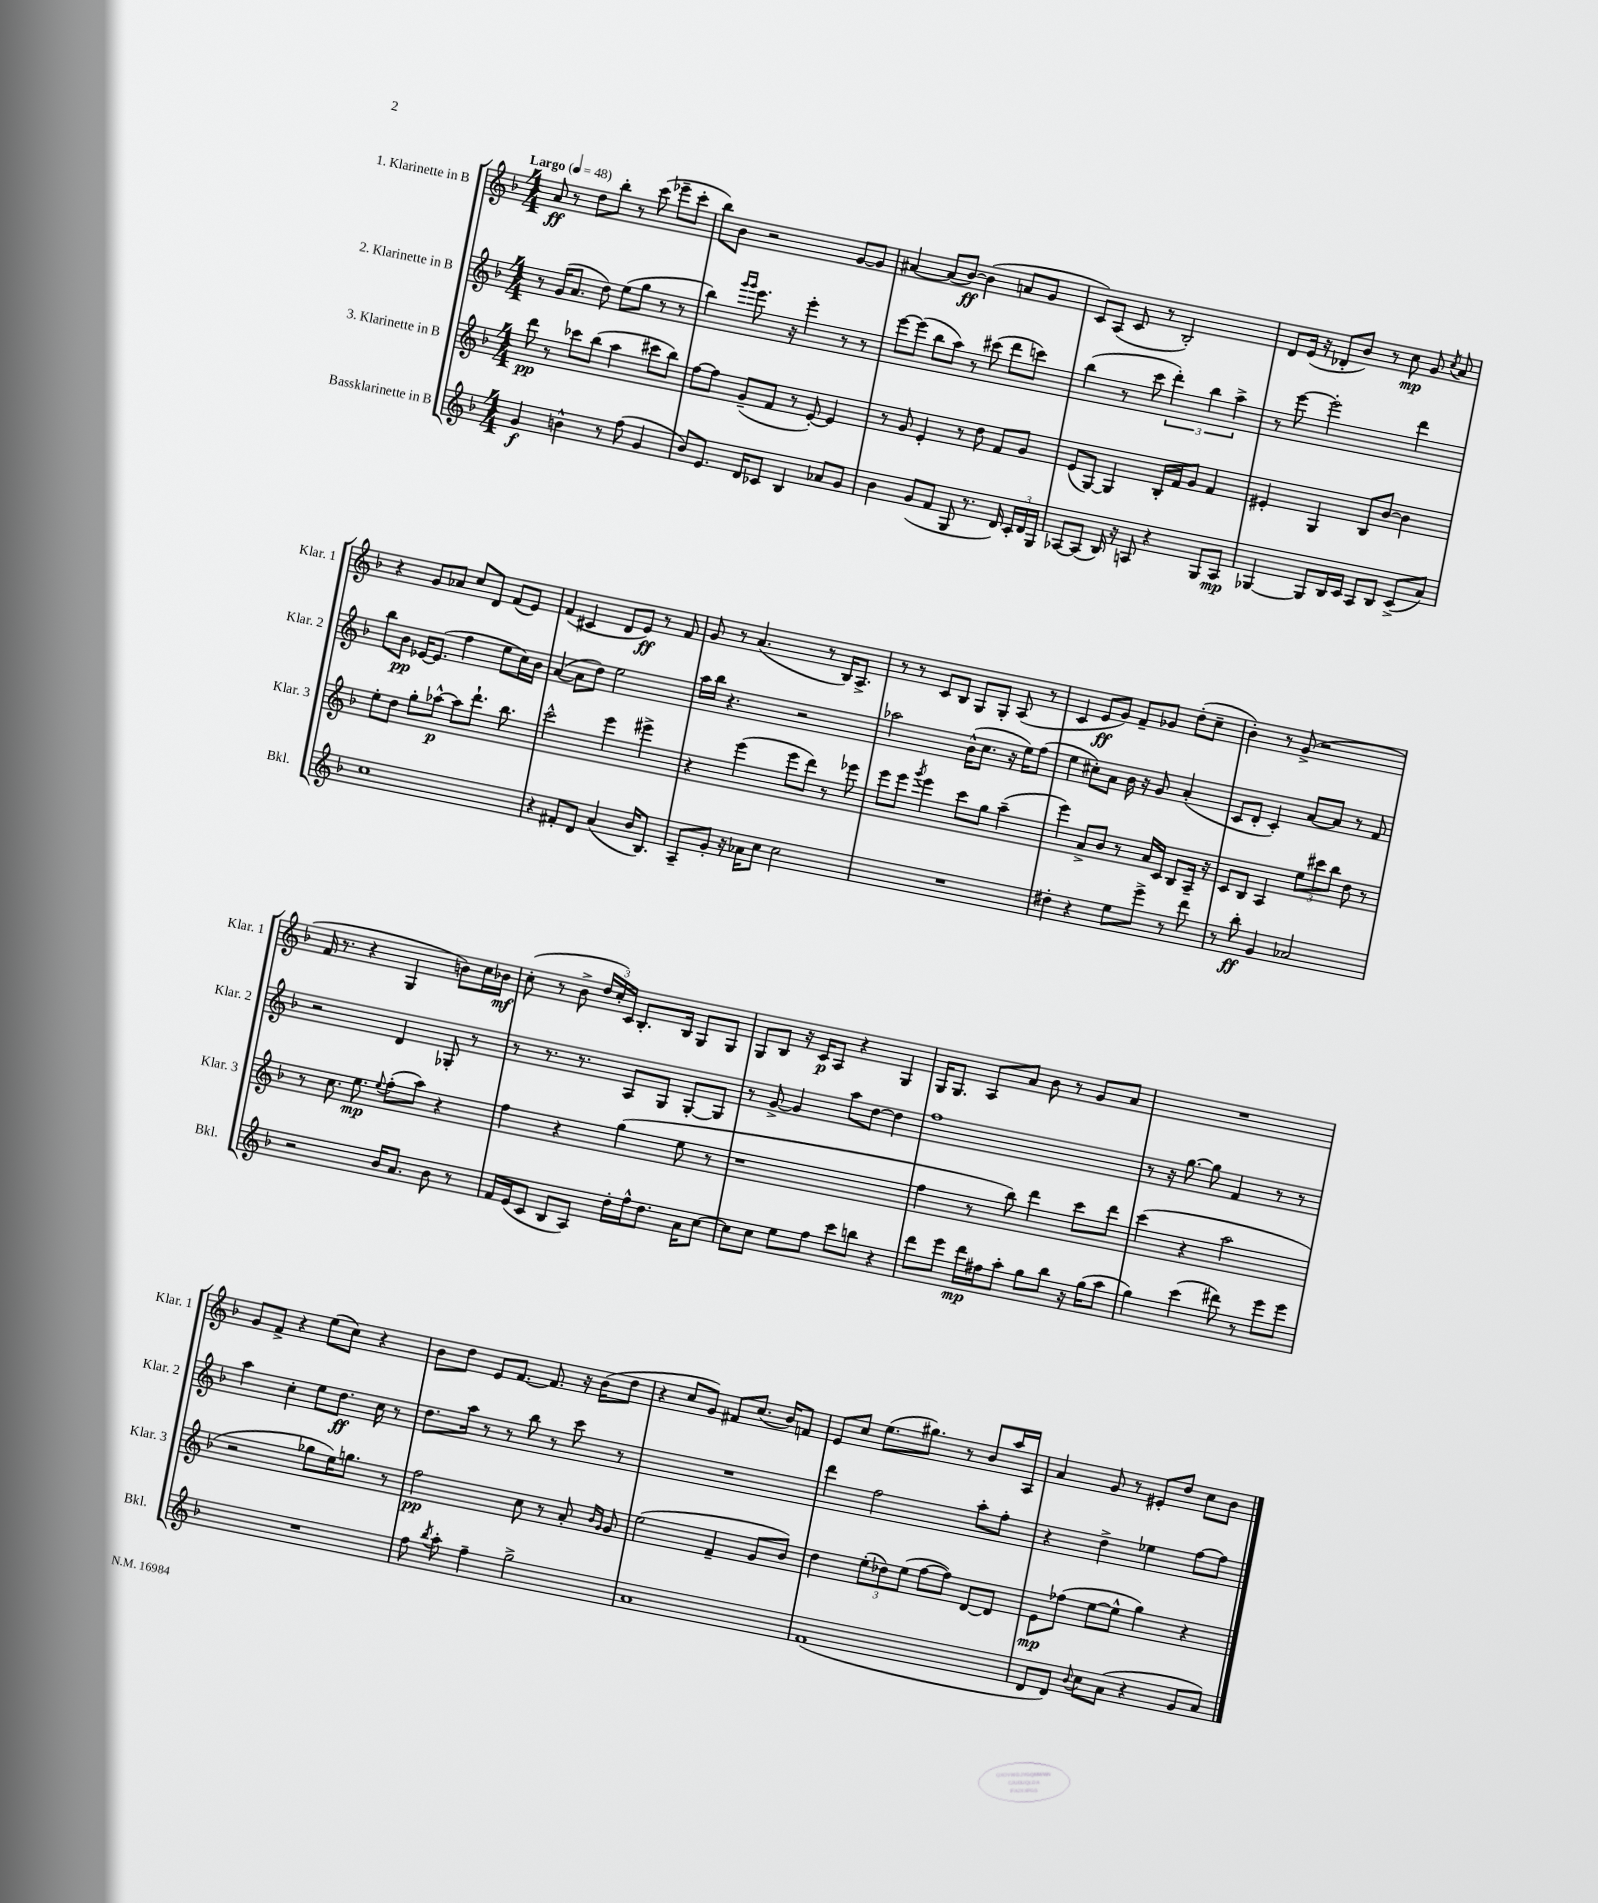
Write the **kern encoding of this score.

**kern	**dynam	**kern	**dynam	**kern	**dynam	**kern	**dynam
*part4	*part4	*part3	*part3	*part2	*part2	*part1	*part1
*staff4	*staff4	*staff3	*staff3	*staff2	*staff2	*staff1	*staff1
*I"Bassklarinette in B	*	*I"3. Klarinette in B	*	*I"2. Klarinette in B	*	*I"1. Klarinette in B	*
*I'Bkl.	*	*I'Klar. 3	*	*I'Klar. 2	*	*I'Klar. 1	*
*clefG2	*	*clefG2	*	*clefG2	*	*clefG2	*
*k[b-]	*	*k[b-]	*	*k[b-]	*	*k[b-]	*
*M4/4	*	*M4/4	*	*M4/4	*	*M4/4	*
*MM48	*	*MM48	*	*MM48	*	*MM48	*
=1	=1	=1	=1	=1	=1	=1	=1
!	!	!	!	!	!	!LO:TX:a:B:t=Largo	!
4g/	f	8ddd\	pp	8r	.	8a/	ff
.	.	8r	.	(16g/KL	.	8r	.
.	.	.	.	8.a/J	.	.	.
4bn^^\	.	8ccc-X\L	.	.	.	8dd\L	.
.	.	(8bb-\J	.	8dd\)	.	8bb-'\J	.
8r	.	4aa\	.	(8ee\L	.	8r	.
(8ff\	.	.	.	8gg\J	.	(8ccc\	.
4g/	.	8ccc#X\L	.	8r	.	8eee-X~\L	.
.	.	8bb-\J)	.	8r	.	8ccc'\J	.
=2	=2	=2	=2	=2	=2	=2	=2
8b-/L)	.	[8ff\L	.	4bb-\)	.	8bb-\L)	.
8.e/J	.	8ff\J]	.	.	.	8b-\J	.
.	.	.	.	16qqggg/LL	.	.	.
.	.	.	.	16qqggg/JJ	.	.	.
.	.	(8g~/L	.	8.eee\	.	2r	.
16d/KL	.	.	.	.	.	.	.
8c-X/J	.	8f/J	.	.	.	.	.
.	.	.	.	16r	.	.	.
4B-/	.	8r	.	4eee'\	.	.	.
.	.	[8e'/)	.	.	.	.	.
8a-X/L	.	4e/]	.	8r	.	[8g/L	.
8g/J	.	.	.	8r	.	8g/J]	.
=3	=3	=3	=3	=3	=3	=3	=3
4b-\	.	8r	.	[8eee\L	.	[4a#X/	.
.	.	8g/	.	(8eee\J]	.	.	.
(8g/L	.	4e'/	.	8bb-\L	.	(8a#/L]	.
8f/J	.	.	.	8aa\J)	.	[8b-/J)	ff
8G/	.	8r	.	8r	.	(4b-\]	.
8.r	.	8dd\	.	(8ccc#X\	.	.	.
.	.	8f/L	.	8ddd\L	.	8an/L	.
16d/)	.	.	.	.	.	.	.
24c'/LL	.	8g/J	.	8cccn\J)	.	8g/J	.
24d/	.	.	.	.	.	.	.
24G/JJ	.	.	.	.	.	.	.
=4	=4	=4	=4	=4	=4	=4	=4
[8A-X/L	.	(8e/L	.	(4bb-\	.	8c/L)	.
(8A-/J]	.	[8G/J)	.	.	.	(8A/J	.
16B-/)	.	4G/]	.	8r	.	8c/	.
16r	.	.	.	.	.	.	.
8An/	.	.	.	8ccc\	.	8r	.
4r	.	16B-'/LL	.	6ddd'\)	.	2B-'/)	.
.	.	16f/J	.	.	.	.	.
.	.	8g/J	.	.	.	.	.
.	.	.	.	6bb-\	.	.	.
8G/L	.	4f/	.	.	.	.	.
.	.	.	.	6aa^\	.	.	.
8A/J	mp	.	.	.	.	.	.
=5	=5	=5	=5	=5	=5	=5	=5
[4G-X/	.	4e#X'/	.	8r	.	8d/L	.
.	.	.	.	[8eee\	.	(16e/Jk	.
.	.	.	.	.	.	16r	.
8G-/L]	.	4G/	.	2eee'\]	.	8d-X'/L	.
16B-/L	.	.	.	.	.	8b-/J)	.
16c/JJ	.	.	.	.	.	.	.
8A/L	.	8B-/L	.	.	.	8r	.
8B-/J	.	[8b-/J	.	.	.	8cc\	mp
(8c^/L	.	4b-\]	.	4ddd\	.	8g/	.
.	.	.	.	.	.	8qcc/	.
8a/J)	.	.	.	.	.	8a/	.
!!LO:LB:g=z
=6	=6	=6	=6	=6	=6	=6	=6
1cc	.	8ee'\L	.	8bb-\L	.	4r	.
.	.	8dd\J	.	8b-\J	pp	.	.
.	.	8gg'\L	.	[16e-X/KL	.	8g/L	.
.	.	.	.	(8.e-/J]	.	.	.
.	.	[8aa-X^^\J	p	.	.	8a-X/J	.
.	.	8aa-\L]	.	4ff\	.	8cc/L	.
.	.	8.ddd`\J	.	.	.	8d/J	.
.	.	.	.	8ee\L	.	(8f/L	.
.	.	8.bb-\	.	.	.	.	.
.	.	.	.	16cc\L)	.	8e/J)	.
.	.	.	.	16b-\JJ	.	.	.
=7	=7	=7	=7	=7	=7	=7	=7
4r	.	2ccc^^\	.	([4a/	.	(4f/	.
8f#X'/L	.	.	.	8a\L]	.	4c#X/	.
8d/J	.	.	.	8dd\J)	.	.	.
(4a/	.	4eee\	.	2ee\	.	8d/L	.
.	.	.	.	.	.	8e/J)	ff
16b-/KL	.	4eee#X^\	.	.	.	8r	.
8.B-/J)	.	.	.	.	.	.	.
.	.	.	.	.	.	8f/	.
=8	=8	=8	=8	=8	=8	=8	=8
8A~/L	.	4r	.	16aa\LL	.	8g/	.
.	.	.	.	16bb-\JJ	.	.	.
8g'/J	.	.	.	4.r	.	8r	.
16r	.	(4eee\	.	.	.	(4.a/	.
16a-X\KL	.	.	.	.	.	.	.
8cc\J	.	.	.	.	.	.	.
2cc\	.	8eee\L	.	2r	.	.	.
.	.	8ddd\J)	.	.	.	8r	.
.	.	8r	.	.	.	16B-/KL)	.
.	.	.	.	.	.	8.A^/J	.
.	.	8eee-X\	.	.	.	.	.
=9	=9	=9	=9	=9	=9	=9	=9
1r	.	8eee\L	.	2aa-X\	.	8r	.
.	.	8eee\J	.	.	.	8r	.
.	.	8qggg/	.	.	.	.	.
.	.	4eee\	.	.	.	8c/L	.
.	.	.	.	.	.	8B-/J	.
.	.	8ccc\L	.	(16b-^^\KL	.	8G/L	.
.	.	.	.	8.cc\J	.	.	.
.	.	8gg\J	.	.	.	8G'/J	.
.	.	(4aa~\	.	16r	.	(8A/	.
.	.	.	.	16ee\KL)	.	.	.
.	.	.	.	(8ff\J	.	8r	.
=10	=10	=10	=10	=10	=10	=10	=10
4dd#X'\	.	4eee\)	.	4ee\	.	4c/	.
4r	.	8a^/L	.	8cc#X'\L)	.	8e/L	ff
.	.	8b-/J	.	8a\J	.	8g/J)	.
8ee\L	.	8r	.	16b-\	.	8f~/L	.
.	.	.	.	16r	.	.	.
8eee^\J	.	16a/LL	.	8g/	.	8g-X/J	.
.	.	16c/JJ	.	.	.	.	.
8r	.	8B-/L	.	(4a'/	.	(8dd'\L	.
8ddd\	.	16A~/Jk	.	.	.	8cc~\J	.
.	.	16r	.	.	.	.	.
=11	=11	=11	=11	=11	=11	=11	=11
8r	.	8c/L	.	8c/L	.	4b-'\)	.
8bb-'\	ff	8B-/J	.	8d'/J	.	.	.
4g/	.	4A/	.	4c'/)	.	8r	.
.	.	.	.	.	.	(8g^/	.
2a-X/	.	12ee\L	.	[8a/L	.	2r	.
.	.	12ccc#X\	.	.	.	.	.
.	.	.	.	8a/J]	.	.	.
.	.	12bb-\J	.	.	.	.	.
.	.	8dd\	.	8r	.	.	.
.	.	8r	.	8f/	.	.	.
!!LO:LB:g=z
=12	=12	=12	=12	=12	=12	=12	=12
2r	.	8r	.	2r	.	16f/	.
.	.	.	.	.	.	8.r	.
.	.	8.cc\	.	.	.	.	.
.	.	.	.	.	.	4r	.
.	.	8.ee\	mp	.	.	.	.
.	.	8qqee/	.	.	.	.	.
16b-/KL	.	(8ff'\L	.	4d/	.	4G/	.
8.a/J	.	.	.	.	.	.	.
.	.	8aa\J)	.	.	.	.	.
8b-\	.	4r	.	8G-X'/	.	8bn\L)	.
8r	.	.	.	8r	.	16cc\L	.
.	.	.	.	.	.	16b-X\JJ	mf
=13	=13	=13	=13	=13	=13	=13	=13
16f/LL	.	4ff\	.	8r	.	(8cc'\	.
(16e/J	.	.	.	.	.	.	.
8c/J	.	.	.	8.r	.	8r	.
8B-/L	.	4r	.	.	.	8b-^\	.
.	.	.	.	8.r	.	.	.
8A/J)	.	.	.	.	.	24dd/LL	.
.	.	.	.	.	.	24cc'/)	.
.	.	.	.	.	.	24c/JJ	.
16dd'\LL	.	(4gg\	.	8A/L	.	8.B-'/L	.
16ff^^\J	.	.	.	.	.	.	.
8.dd\J	.	.	.	8G/J	.	.	.
.	.	.	.	.	.	16B-/Jk	.
.	.	8ee\	.	[8G'/L	.	8G/L	.
16a\KL	.	.	.	.	.	.	.
[8cc\J	.	8r	.	8G/J]	.	8G/J	.
=14	=14	=14	=14	=14	=14	=14	=14
8cc\L]	.	1r	.	8r	.	8G/L	.
8cc\J	.	.	.	[8g^/	.	8B-/J	.
8ee\L	.	.	.	4g/]	.	16r	.
.	.	.	.	.	.	16c/KL	p
8ff\J	.	.	.	.	.	8A/J	.
8ccc\L	.	.	.	8aa\L	.	4r	.
8bbn\J	.	.	.	[8dd\J	.	.	.
4r	.	.	.	4dd\]	.	4G/	.
=15	=15	=15	=15	=15	=15	=15	=15
8ddd\L	.	4ff\	.	1ff	.	16G/KL	.
.	.	.	.	.	.	8.G/J	.
8eee\J	.	.	.	.	.	.	.
16ddd\LL	mp	8r	.	.	.	8A/L	.
16ff#X\J	.	.	.	.	.	.	.
8aa'\J	.	8bb-\)	.	.	.	8a/J	.
8gg\L	.	4ddd\	.	.	.	8b-\	.
8bb-\J	.	.	.	.	.	8r	.
16r	.	8ccc\L	.	.	.	8g/L	.
(16gg\KL	.	.	.	.	.	.	.
8aa\J	.	8ddd\J	.	.	.	8a/J	.
=16	=16	=16	=16	=16	=16	=16	=16
4gg\)	.	(4ccc\	.	8r	.	1r	.
.	.	.	.	16r	.	.	.
.	.	.	.	[8.gg\	.	.	.
(4ccc\	.	4r	.	.	.	.	.
.	.	.	.	8gg\]	.	.	.
8ddd#X\)	.	2aa\	.	4f/	.	.	.
8r	.	.	.	.	.	.	.
8eee\L	.	.	.	8r	.	.	.
8eee\J	.	.	.	8r	.	.	.
!!LO:LB:g=z
=17	=17	=17	=17	=17	=17	=17	=17
1r	.	2r	.	4aa\	.	8g/L	.
.	.	.	.	.	.	8f^/J	.
.	.	.	.	4cc'\	.	4r	.
.	.	8gg-X\L	.	8ee\L	.	(8ee\L	.
.	.	16ee\K)	.	8.dd\J	ff	8cc\J)	.
.	.	8.ggn\J	.	.	.	.	.
.	.	.	.	.	.	4r	.
.	.	.	.	16cc\	.	.	.
.	.	8r	.	8r	.	.	.
=18	=18	=18	=18	=18	=18	=18	=18
8ff\	.	2ff\	pp	8.dd\L	.	8b-\L	.
8qbb-/	.	.	.	.	.	.	.
8aa'\	.	.	.	.	.	8dd\J	.
.	.	.	.	16aa\Jk	.	.	.
4ff~\	.	.	.	8r	.	8e/L	.
.	.	.	.	8r	.	[8.f/J	.
2gg^\	.	8cc\	.	8bb-\	.	.	.
.	.	.	.	.	.	8.f/]	.
.	.	8r	.	8r	.	.	.
.	.	8a'/	.	8ccc\	.	16r	.
.	.	.	.	.	.	(16b-\KL	.
.	.	16qqb-/LL	.	.	.	.	.
.	.	16qqg/JJ	.	.	.	.	.
.	.	8g/	.	8r	.	8dd\J	.
=19	=19	=19	=19	=19	=19	=19	=19
1a	.	(2ee\	.	1r	.	4r	.
.	.	.	.	.	.	8cc/L	.
.	.	.	.	.	.	8g/J)	.
.	.	4f~/	.	.	.	8f#X/L	.
.	.	.	.	.	.	(8.cc/J	.
.	.	8g/L	.	.	.	.	.
.	.	.	.	.	.	16b-/KL)	.
.	.	8b-/J)	.	.	.	8fn/J	.
=20	=20	=20	=20	=20	=20	=20	=20
(1f	.	4dd\	.	4ddd\	.	8e/L	.
.	.	.	.	.	.	8cc/J	.
.	.	(12ee'\L	.	2ff\	.	(8.ee\L	.
.	.	12dd-X\)	.	.	.	.	.
.	.	(12ee\J	.	.	.	.	.
.	.	.	.	.	.	8.gg#X\J)	.
.	.	[8ff\L	.	.	.	.	.
.	.	8ff\J])	.	.	.	8r	.
.	.	[8d/L	.	8aa'\L	.	8b-/L	.
.	.	8d/J]	.	8ff'\J	.	16aa/L	.
.	.	.	.	.	.	16A/JJ	.
=21	=21	=21	=21	=21	=21	=21	=21
8d/L	.	8e\L	mp	4r	.	4a/	.
8d/J)	.	(8ff-X\J	.	.	.	.	.
8qqb-/	.	.	.	.	.	.	.
8cc\L	.	[8ee\L	.	4dd^\	.	8g/	.
(8a\J	.	8ee^^\J]	.	.	.	8r	.
4r	.	4gg\)	.	4ee-X\	.	8e#X'/L	.
.	.	.	.	.	.	8dd/J	.
8g/L	.	4r	.	[8ff\L	.	8cc\L	.
8a/J)	.	.	.	8ff\J]	.	8b-\J	.
==	==	==	==	==	==	==	==
*-	*-	*-	*-	*-	*-	*-	*-
